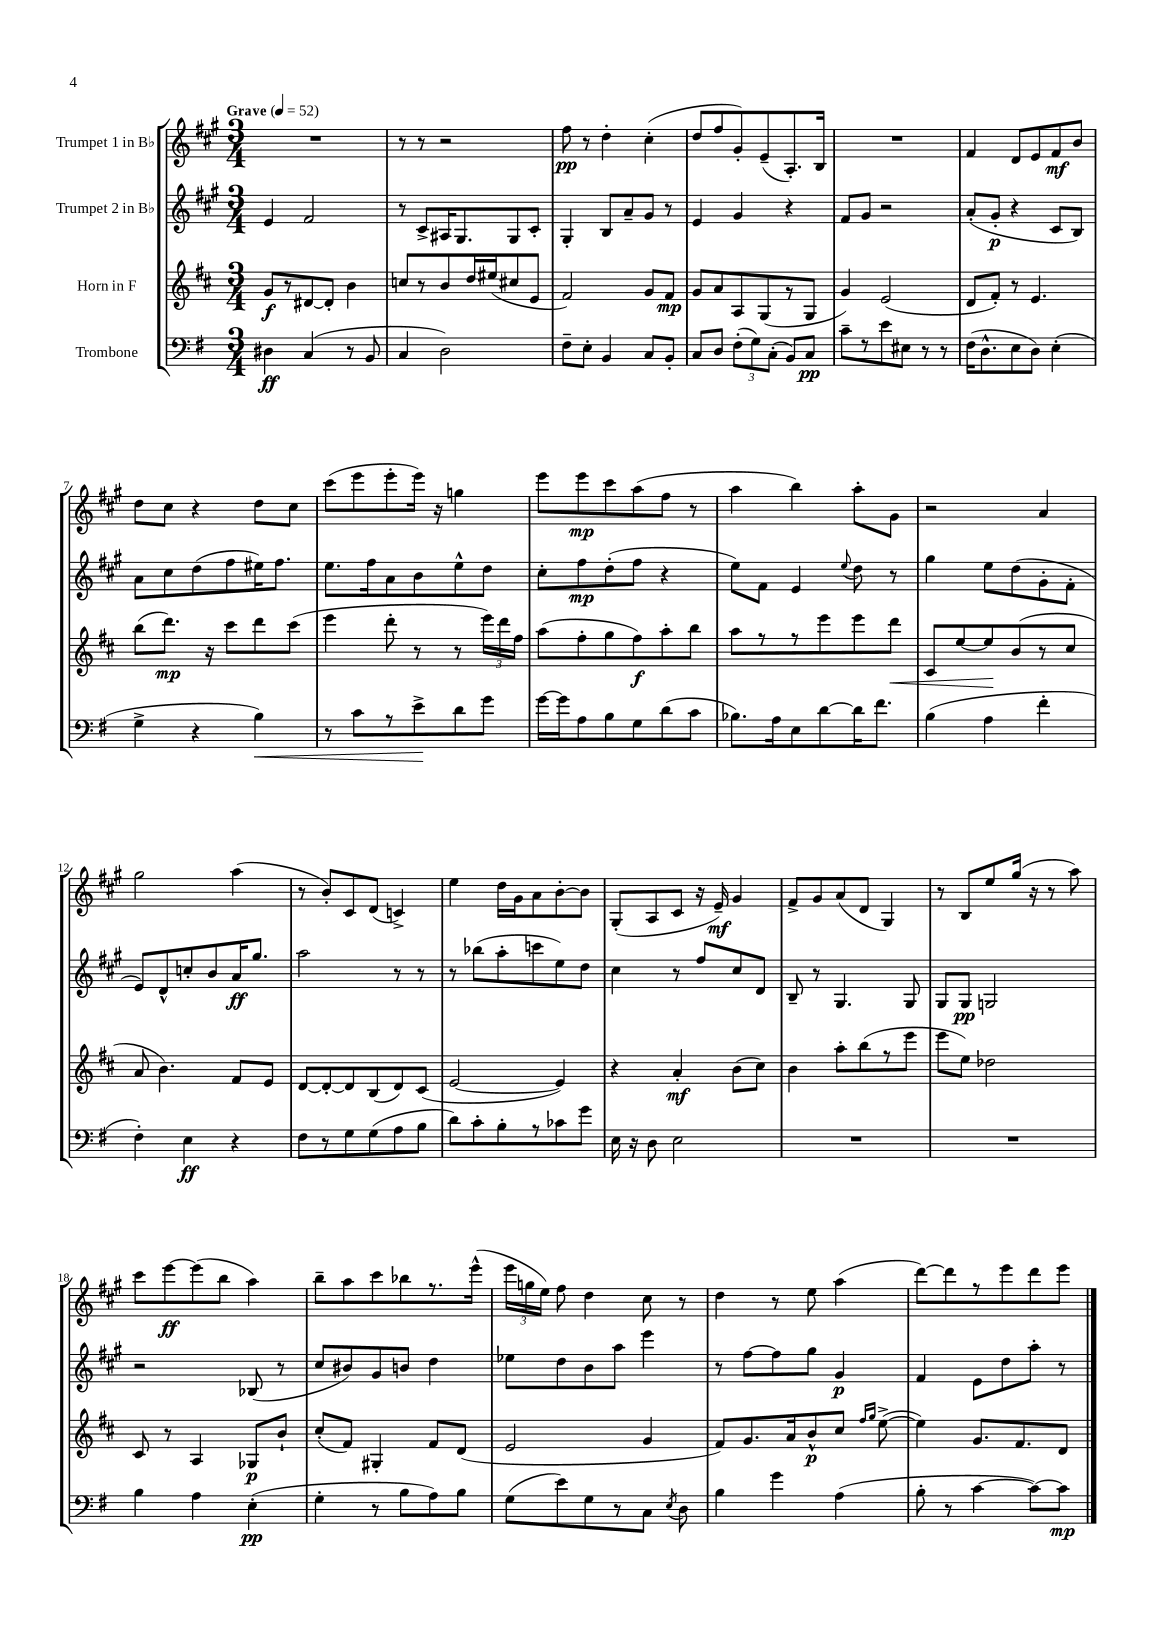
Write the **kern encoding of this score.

**kern	**kern	**kern	**kern
*staff4	*staff3	*staff2	*staff1
*clefF4	*clefG2	*clefG2	*clefG2
*k[f#]	*k[f#c#]	*k[f#c#g#]	*k[f#c#g#]
*M3/4	*M3/4	*M3/4	*M3/4
*MM52	*MM52	*MM52	*MM52
4D#	8g	4e	2.r
.	8r	.	.
(4C	[8d#	2f#	.
.	8d#']	.	.
8r	4b	.	.
8BB	.	.	.
=	=	=	=
4C	8cc	8r	8r
.	8r	8c#^	8r
2D)	8b	16A#	2r
.	.	8.G#	.
.	16dd	.	.
.	(16ee#	.	.
.	8cc#	8G#	.
.	8e	8c#'	.
=	=	=	=
8F#~	2f#)	4G#'	8ff#
8E'	.	.	8r
4BB	.	8B	4dd'
.	.	8a~	.
8C	8g	8g#	(4cc#'
8BB'	8f#	8r	.
=	=	=	=
8C	8g	4e	8dd
8D	8a	.	8ff#
(12F#'	8A	4g#	8g#')
12G)	.	.	.
.	(8G	.	(8e~
(12C'	.	.	.
8BB)	8r	4r	8.A')
8C	8G	.	.
.	.	.	16B
=	=	=	=
8c~	4g)	8f#	2.r
8r	.	8g#	.
8e	(2e	2r	.
8E#	.	.	.
8r	.	.	.
8r	.	.	.
=	=	=	=
(16F#	8d	(8a'	4f#
8.D^^	.	.	.
.	8f#')	8g#'	.
8E	8r	4r	8d
8D)	4.e	.	8e
(4E'	.	8c#	8f#
.	.	8B)	8b
=	=	=	=
4G^	(8bb	8a	8dd
.	8.ddd)	8cc#	8cc#
4r	.	(8dd	4r
.	16r	.	.
.	8ccc#	8ff#	.
4B)	8ddd	16ee#)	8dd
.	.	8.ff#	.
.	(8ccc#	.	8cc#
=	=	=	=
8r	4eee	8.ee	(8ccc#
8c	.	.	8eee
.	.	16ff#	.
8r	8ddd'	8a	8eee'
8e^	8r	8b	16eee)
.	.	.	16r
8d	8r	8ee^^	4gg
8g	24eee)	8dd	.
.	24ddd	.	.
.	24ff#	.	.
=	=	=	=
[16g	(8aa	8cc#'	8eee
16g]	.	.	.
8A	8ff#'	8ff#	8eee
8B	8gg	(8dd'	8ccc#
8G	8ff#)	8ff#	(8aa
(8d	8aa'	4r	8ff#
8c	8bb	.	8r
=	=	=	=
8.B-)	8aa	8ee)	4aa
.	8r	8f#	.
16A	.	.	.
8E	8r	4e	4bb)
[8d	8eee	.	.
.	.	8qqee	.
16d]	8eee	8dd	8aa'
8.f#	.	.	.
.	8ddd	8r	8g#
=	=	=	=
(4B	8c#	4gg#	2r
.	[8ee	.	.
4A	8ee]	8ee	.
.	(8b	(8dd	.
4f#'	8r	8g#'	4a
.	8cc#	8f#'	.
=	=	=	=
4F#')	8a	8e)	2gg#
.	4.b)	8d^^	.
4E	.	8cc'	.
.	.	8b	.
4r	8f#	16a	(4aa
.	.	8.gg#	.
.	8e	.	.
=	=	=	=
8F#	[8d	2aa	8r
8r	8d'_	.	8b')
8G	8d]	.	8c#
(8G	(8B	.	(8d
8A	8d)	8r	4c^)
8B	(8c#	8r	.
=	=	=	=
8d)	[2e	8r	4ee
8c'	.	(8bb-	.
8B'	.	8aa'	16dd
.	.	.	16g#
8r	.	8ccc	8a
8c-	4e])	8ee)	[8b'
8g	.	8dd	8b]
=	=	=	=
16E	4r	4cc#	(8G#'
16r	.	.	.
8D	.	.	8A
2E	4a'	8r	8c#
.	.	8ff#	16r
.	.	.	16e~)
.	(8b	8cc#	4g#
.	8cc#)	8d	.
=	=	=	=
2.r	4b	8B~	8f#^
.	.	8r	8g#
.	8aa'	4.G#	(8a
.	(8bb	.	8d
.	8r	.	4G#)
.	8eee	8G#	.
=	=	=	=
2.r	8eee	8G#	8r
.	8ee)	8G#	8B
.	2dd-	2G	8ee
.	.	.	(16gg#
.	.	.	16r
.	.	.	8r
.	.	.	8aa)
=	=	=	=
4B	8c#	2r	8ccc#
.	8r	.	[8eee
4A	4A	.	(8eee]
.	.	.	8bb
(4E'	8G-	(8B-	4aa)
.	8b`	8r	.
=	=	=	=
4G'	(8cc#'	8cc#	8bb~
.	8f#)	8b#)	8aa
8r	4G#'	8g#	8ccc#
8B	.	8b	8bb-
8A)	8f#	4dd	8.r
8B	(8d	.	.
.	.	.	(16eee^^
=	=	=	=
(8G	2e	8ee-	24eee
.	.	.	24gg
.	.	.	24ee)
8e)	.	8dd	8ff#
8G	.	8b	4dd
8r	.	8aa	.
8C	4g	4eee	8cc#
8qE	.	.	.
8D	.	.	8r
=	=	=	=
4B	8f#)	8r	4dd
.	8.g	[8ff#	.
4g	.	8ff#]	8r
.	16a	.	.
.	8b^^	8gg#	8ee
(4A	8cc#	4g#	(4aa
.	16qqff#	.	.
.	16qqgg	.	.
.	([8ee^	.	.
=	=	=	=
8B'	4ee])	4f#	[8ddd)
8r	.	.	8ddd]
[4c	8.g	8e	8r
.	.	8dd	8eee
.	8.f#	.	.
8c_)	.	8aa'	8ddd
8c]	8d	8r	8eee
==	==	==	==
*-	*-	*-	*-
